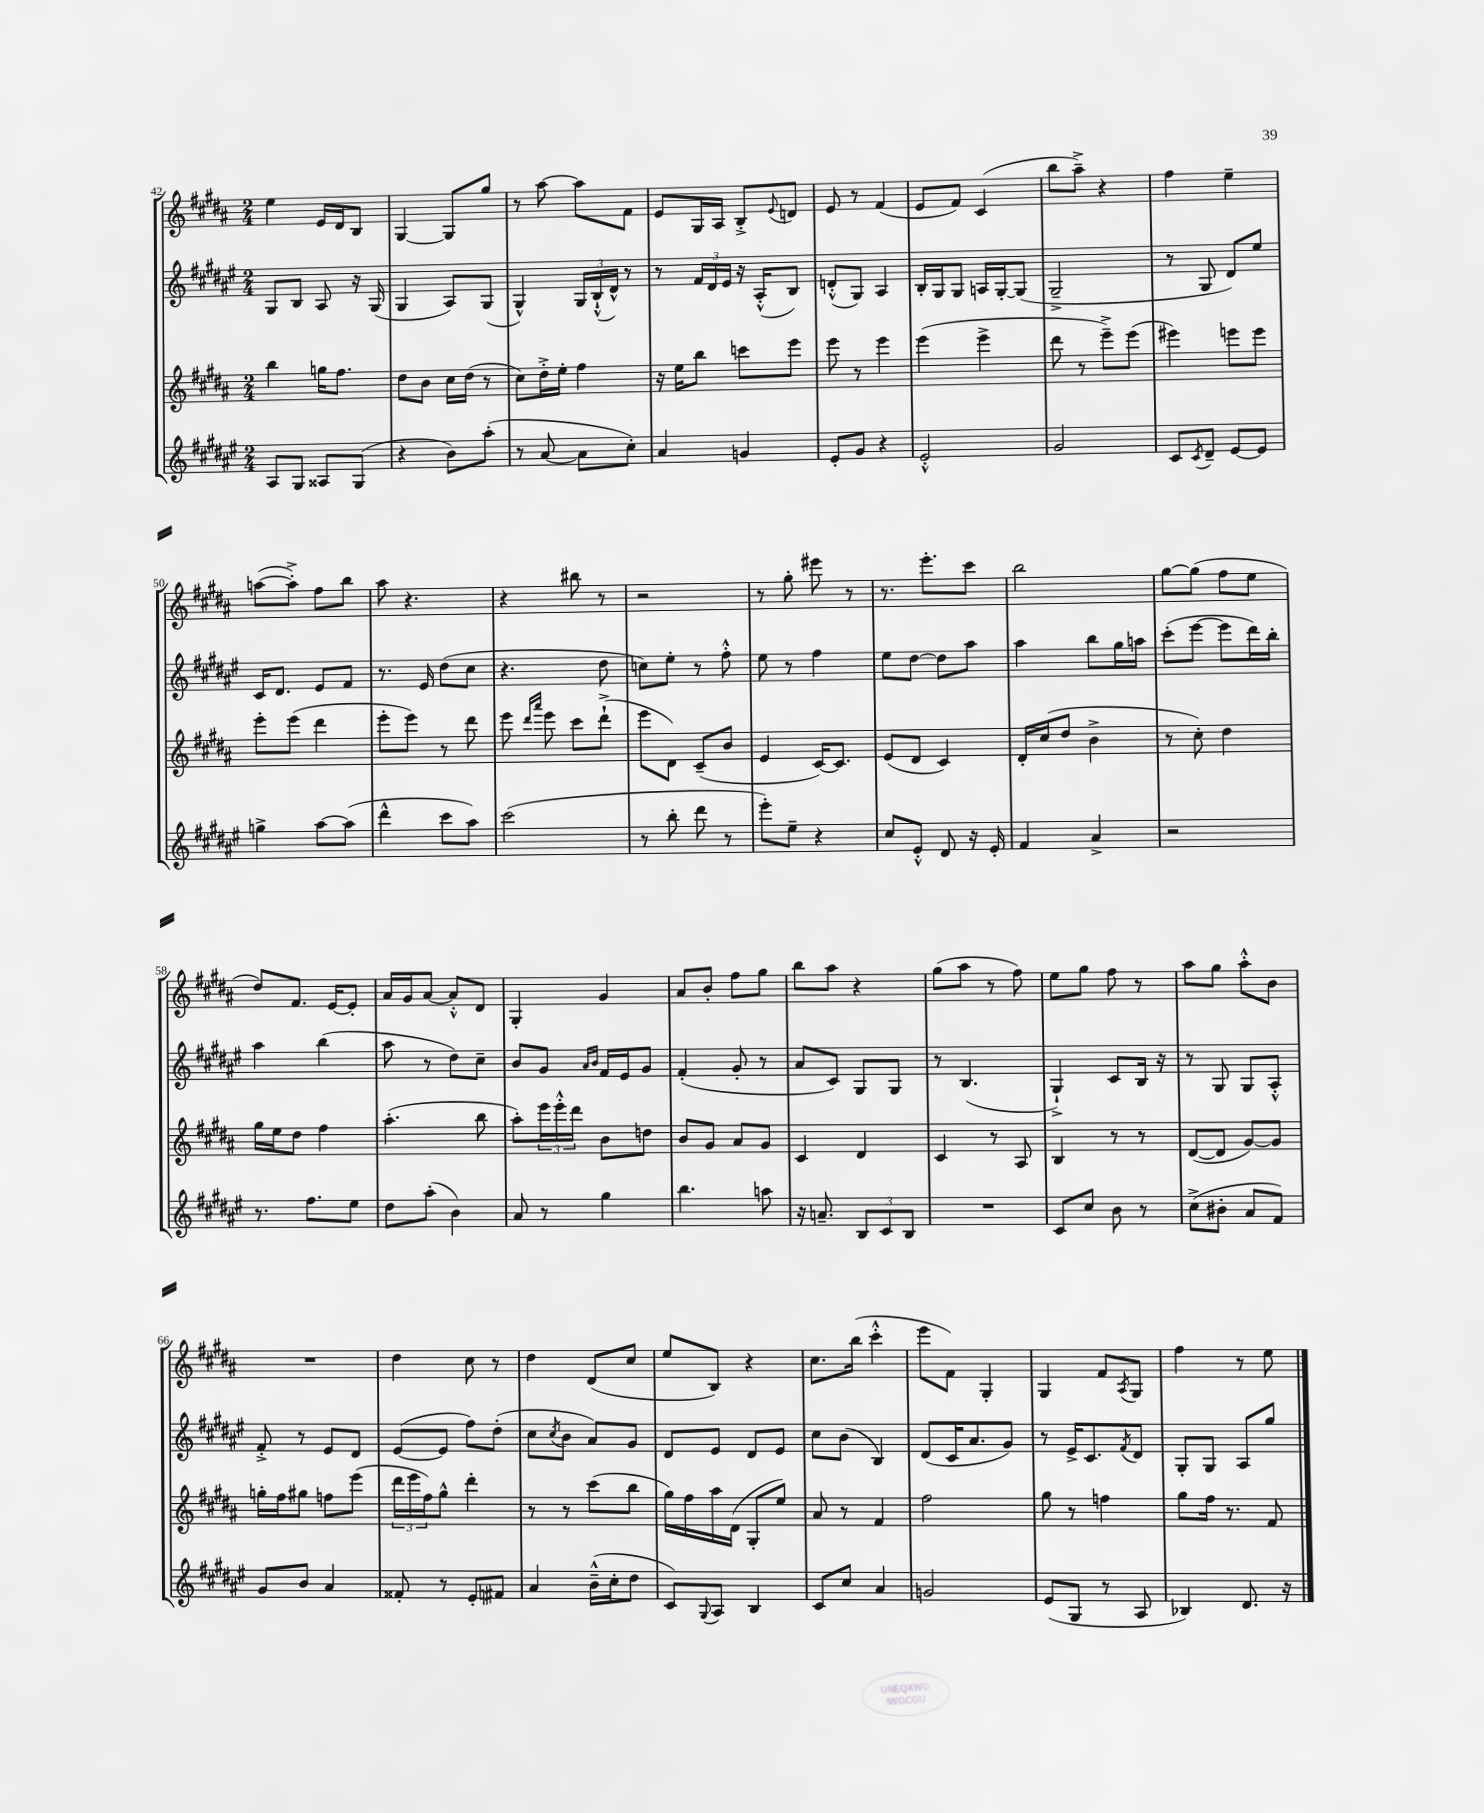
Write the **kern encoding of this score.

**kern	**kern	**kern	**kern
*part4	*part3	*part2	*part1
*staff4	*staff3	*staff2	*staff1
*clefG2	*clefG2	*clefG2	*clefG2
*k[f#c#g#d#a#e#]	*k[f#c#g#d#a#]	*k[f#c#g#d#a#e#]	*k[f#c#g#d#a#]
*M2/4	*M2/4	*M2/4	*M2/4
=42	=42	=42	=42
8A#/L	4bb\	8G#/L	4ee\
8G#/J	.	8B/J	.
8A##X/L	16ggn\KL	8A#/	16e/LL
.	8.ff#\J	.	16d#/J
(8G#/J	.	16r	8B/J
.	.	(16G#/	.
=43	=43	=43	=43
4r	8dd#\L	4G#/	[4G#/
.	8b\J	.	.
8b\L)	16cc#\LL	8A#/L)	8G#/L]
.	(16dd#\JJ	.	.
(8aa#'\J	8r	(8G#/J	8gg#/J
=44	=44	=44	=44
8r	8cc#\L)	4G#^^/)	8r
[8a#/	16dd#'^\L	.	[8aa#\
.	16ee'\JJ	.	.
8a#\L]	4ff#\	24G#/LL	8aa#\L]
.	.	(24B`^^/	.
.	.	24d#^^/JJ)	.
8cc#'\J)	.	8r	8f#\J
=45	=45	=45	=45
4a#/	16r	8r	8e/L
.	16ee\KL	.	.
.	8bb\J	24f#/LL	16G#/L
.	.	24d#/	.
.	.	.	16A#/JJ
.	.	24e#/JJ	.
4gn/	8cccn\L	16r	8B'^/L
.	.	(16A#'^^/KL	.
.	.	.	8qqe/
.	8eee\J	8B/J)	8dn/J
=46	=46	=46	=46
8e#'/L	8eee\	(8dn'^^/L	8e/
8g#/J	8r	8G#/J)	8r
4r	4eee\	4A#/	(4f#/
=47	=47	=47	=47
2e#'^^/	(4eee\	16B'/LL	8e/L
.	.	16G#/J	.
.	.	8G#/J	8f#/J)
.	4eee^\	16An/LL	(4c#/
.	.	[16G#'/J	.
.	.	(8G#/J]	.
=48	=48	=48	=48
2g#/	8ddd#\	2G#~^/	8bb\L
.	8r	.	8aa#~^\J)
.	8eee~^\L)	.	4r
.	(8eee\J	.	.
=49	=49	=49	=49
8c#/L	4eee#X\)	8r	4ff#\
8qc#/	.	.	.
8d#~/J	.	8G#/	.
[8e#/L	8eeen\L	8d#/L)	4ee~\
8e#/J]	8eee\J	8ee#/J	.
!!LO:LB:g=z
=50	=50	=50	=50
4ggn^\	8eee'\L	16c#/KL	([8aan\L
.	.	8.d#/J	.
.	(8eee\J	.	8aa'^\J])
[8aa#\L	4ddd#\	8e#/L	8ff#\L
(8aa#\J]	.	8f#/J	8bb\J
=51	=51	=51	=51
4ddd#^^\	8eee'\L	8.r	8aa#\
.	8eee\J)	.	4.r
.	.	16e#/	.
8ccc#\L	8r	(8dd#\L	.
8aa#\J)	8ddd#\	8cc#\J	.
=52	=52	=52	=52
(2ccc#\	8eee\	4.r	4r
.	16qqddd#/LL	.	.
.	16qqaaa#/JJ	.	.
.	8eee\	.	.
.	8ccc#\L	.	8bb#X\
.	(8ddd#`^\J	8dd#\	8r
=53	=53	=53	=53
8r	8eee\L	8ccn\L)	2r
8bb'\	8d#\J)	8ee#'\J	.
8ddd#\	(8c#~/L	8r	.
8r	8b/J	8ff#'^^\	.
=54	=54	=54	=54
8eee#'\L)	4e/	8ee#\	8r
8ee#~\J	.	8r	8gg#'\
4r	[16c#/KL)	4ff#\	8eee#X\
.	8.c#/J]	.	.
.	.	.	8r
=55	=55	=55	=55
8cc#/L	(8e/L	8ee#\L	8.r
8e#'^^/J	8d#/J	[8dd#\J	.
.	.	.	8.eee'\L
8d#/	4c#/)	8dd#\L]	.
16r	.	8aa#\J	8ccc#\J
16e#'/	.	.	.
=56	=56	=56	=56
4f#/	16d#'/LL	4aa#\	2bb\
.	(16cc#/J	.	.
.	8dd#/J	.	.
4a#^/	4b^\	8bb\L	.
.	.	16gg#\L	.
.	.	16aan\JJ	.
=57	=57	=57	=57
2r	8r	(8ccc#'\L	[8gg#\L
.	8cc#'\)	[8eee#\J	(8gg#\J]
.	4dd#\	8eee#\L]	8ff#\L
.	.	16ddd#\L)	8ee\J
.	.	16bb'\JJ	.
!!LO:LB:g=z
=58	=58	=58	=58
8.r	16gg#\LL	4aa#\	8dd#/L)
.	16ee\J	.	.
.	8dd#\J	.	8.f#/J
8.ff#\L	.	.	.
.	4ff#\	(4bb\	.
.	.	.	[16e/KL
8ee#\J	.	.	8e'/J]
=59	=59	=59	=59
8dd#\L	(4.aa#'\	8aa#\	16a#/LL
.	.	.	16g#/J
(8aa#'\J	.	8r	[8a#/J
4b\)	.	8dd#\L)	8a#'^^/L]
.	8bb\	8cc#~\J	8d#/J
=60	=60	=60	=60
8a#/	8aa#'\L)	8b/L	4G#'/
8r	24eee\L	8g#/J	.
.	24eee'^^\	.	.
.	24ddd#\JJ	.	.
.	.	16qqa#/LL	.
.	.	16qqb/JJ	.
4gg#\	8b\L	16f#/LL	4g#/
.	.	16e#/J	.
.	8ddn\J	8g#/J	.
=61	=61	=61	=61
4.bb\	8b/L	(4f#'/	8a#/L
.	8g#/J	.	8b'/J
.	8a#/L	8g#'/	8ff#\L
8aan\	8g#/J	8r	8gg#\J
=62	=62	=62	=62
16r	4c#/	8a#/L	8bb\L
8.an~/	.	.	.
.	.	8c#/J)	8aa#\J
12B/L	4d#/	8G#/L	4r
12c#/	.	.	.
.	.	8G#/J	.
12B/J	.	.	.
=63	=63	=63	=63
2r	4c#/	8r	(8gg#\L
.	.	(4.B/	8aa#\J
.	8r	.	8r
.	8A#/	.	8ff#\)
=64	=64	=64	=64
8c#/L	4B/	4G#`^/)	8ee\L
8cc#/J	.	.	8gg#\J
8b\	8r	8c#/L	8ff#\
8r	8r	16B/Jk	8r
.	.	16r	.
=65	=65	=65	=65
(8cc#^\L	([8d#/L	8r	8aa#\L
8b#X'\J	8d#/J]	8G#/	8gg#\J
8a#/L	[8g#/L)	8G#/L	8aa#'^^\L
8f#/J)	8g#/J]	8A#'^^/J	8b\J
!!LO:LB:g=z
=66	=66	=66	=66
8g#/L	16ggn'\LL	8f#'^/	2r
.	16ff#\J	.	.
8b/J	8gg#X\J	8r	.
4a#/	8ffn\L	8e#/L	.
.	(8eee\J	8d#/J	.
=67	=67	=67	=67
8f##X'/	24ddd#\LL	([8e#/L	4dd#\
.	24eee\	.	.
.	24ff#\J)	.	.
8r	8gg#^^\J	8e#/J]	.
8e#'/L	4ddd#'\	8ff#\L)	8cc#\
8f#X/J	.	(8dd#'\J	8r
=68	=68	=68	=68
4a#/	8r	8cc#\L	4dd#\
.	.	8qcc#/	.
.	8r	8b\J	.
(16b~^^\LL	(8ccc#\L	8a#/L)	(8d#/L
16cc#'\J	.	.	.
8dd#\J	8bb\J	8g#/J	8cc#/J
=69	=69	=69	=69
8c#/L)	16gg#\LL)	8d#/L	8ee/L
.	16ff#\	.	.
8qqG#/	.	.	.
8A#/J	16aa#\	8e#/J	8B/J)
.	(16d#\JJ	.	.
4B/	8G#'/L	8d#/L	4r
.	8ee/J)	8e#/J	.
=70	=70	=70	=70
8c#/L	8a#/	8cc#\L	8.cc#\L
8cc#/J	8r	(8b\J	.
.	.	.	(16bb\Jk
4a#/	4f#/	4B/)	4ccc#'^^\
=71	=71	=71	=71
2gn/	2ff#\	(8d#/L	8eee\L
.	.	16c#/K	8f#\J)
.	.	8.a#/	.
.	.	.	4G#'/
.	.	8g#/J)	.
=72	=72	=72	=72
(8e#/L	8gg#\	8r	4G#/
8G#/J	8r	16e#^/KL	.
.	.	8.c#/	.
8r	4ffn\	.	8f#/L
.	.	8qf#/	8qA#/
8A#/	.	8d#/J	8G#/J
=73	=73	=73	=73
4B-X/)	8gg#\L	8G#'/L	4ff#\
.	16ff#\Jk	8G#/J	.
.	8.r	.	.
8.d#/	.	8A#/L	8r
.	8f#/	8gg#/J	8ee\
16r	.	.	.
==	==	==	==
*-	*-	*-	*-
